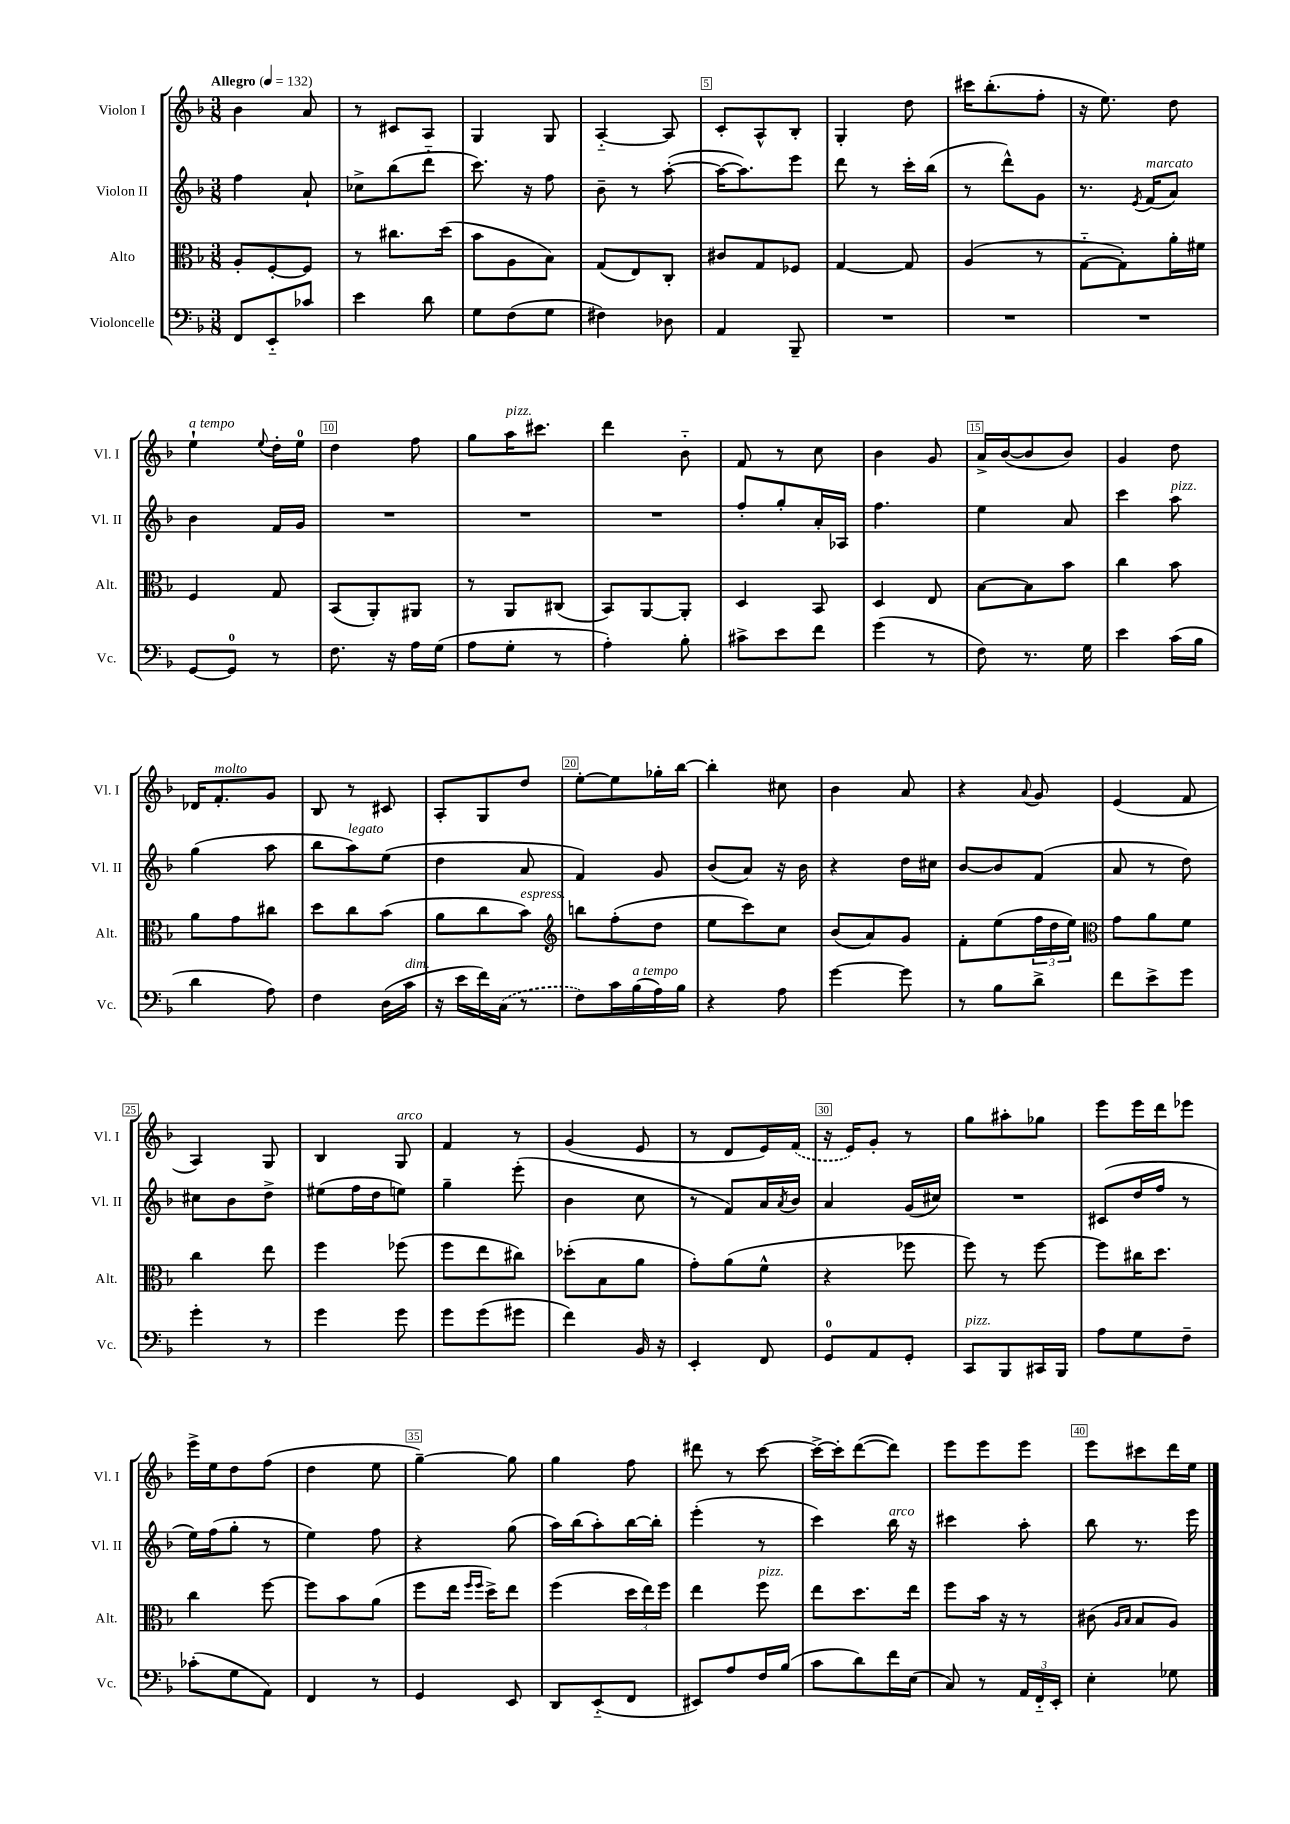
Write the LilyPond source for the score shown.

<<
\new StaffGroup <<
\new Staff = "s0" \with { instrumentName = "Violon I" shortInstrumentName = "Vl. I" } {
    \clef treble \key f \major \numericTimeSignature \time 3/8 \tempo "Allegro" 4 = 132
    bes'4 a'8 |
    r8 cis'8 a8 |
    g4 g8 |
    a4~-_ a8 |
    c'8-. a8-^ bes8-. |
    g4-. d''8 |
    cis'''16 bes''8.-.( f''8-. |
    r16 e''8.) d''8 |
    e''4-!^\markup { \italic "a tempo" } \appoggiatura { e''8 } d''16-. e''16-0 |
    d''4 f''8 |
    g''8 a''16^\markup { \italic "pizz." } cis'''8. |
    d'''4 bes'8-_ |
    f'8 r8 c''8 |
    bes'4 g'8 |
    a'16-> bes'16~( bes'8 bes'8) |
    g'4 d''8 |
    des'16 f'8.-.^\markup { \italic "molto" } g'8 |
    bes8 r8 cis'8 |
    a8-. g8 d''8 |
    e''8~-. e''8 ges''16-. bes''16~ |
    bes''4-. cis''8 |
    bes'4 a'8 |
    r4 \appoggiatura { a'8 } g'8 |
    e'4( f'8 |
    a4) g8 |
    bes4 g8^\markup { \italic "arco" } |
    f'4 r8 |
    g'4( e'8 |
    r8 d'8 e'16) \once \slurDashed f'16( |
    r16 e'16) g'8-. r8 |
    g''8 ais''8-. ges''8 |
    e'''8 e'''16 d'''16 ees'''8 |
    e'''16-> e''16 d''8 f''8( |
    d''4 e''8 |
    g''4~--) g''8 |
    g''4 f''8 |
    dis'''8 r8 c'''8~ |
    c'''16~-> c'''16-. d'''8~( d'''8) |
    e'''8 e'''8 e'''8 |
    e'''8 cis'''8 d'''16 e''16 \bar "|." |
}
\new Staff = "s1" \with { instrumentName = "Violon II" shortInstrumentName = "Vl. II" } {
    \clef treble \key f \major \numericTimeSignature \time 3/8
    f''4 a'8-! |
    ces''8-> bes''8( d'''8-_ |
    c'''8.) r16 f''8 |
    bes'8-- r8 a''8~-.( |
    a''16~ a''8.) e'''8 |
    d'''8 r8 c'''16-. bes''16( |
    r8 d'''8-^) g'8 |
    r8. \acciaccatura { e'8 } f'16^\markup { \italic "marcato" }( a'8) |
    bes'4 f'16 g'16 |
    R4. |
    R4. |
    R4. |
    f''8-. g''8-. a'16-. aes16 |
    f''4. |
    e''4 a'8 |
    c'''4 a''8^\markup { \italic "pizz." } |
    g''4( a''8 |
    bes''8 a''8^\markup { \italic "legato" }) e''8( |
    d''4 a'8 |
    f'4) g'8 |
    bes'8( a'8) r16 bes'16 |
    r4 d''16 cis''16 |
    bes'8~ bes'8 f'8( |
    a'8 r8 d''8) |
    cis''8 bes'8 d''8-> |
    eis''8( f''16 d''16 e''8) |
    g''4-- e'''8-.( |
    bes'4 c''8 |
    r8 f'8) a'16 \acciaccatura { a'8 } bes'16 |
    a'4 g'16( cis''16) |
    R4. |
    cis'8( d''16 f''16 r8 |
    e''16) f''16( g''8-. r8 |
    e''4) f''8 |
    r4 g''8( |
    a''16) bes''16( a''8-.) bes''16~ bes''16-. |
    e'''4-.( r8 |
    c'''4) bes''16^\markup { \italic "arco" } r16 |
    cis'''4 a''8-. |
    bes''8 r8. e'''16 \bar "|." |
}
\new Staff = "s2" \with { instrumentName = "Alto" shortInstrumentName = "Alt." } {
    \clef alto \key f \major \numericTimeSignature \time 3/8
    a8-. f8~-. f8 |
    r8 cis''8. d''16( |
    bes'8 a8 bes8) |
    g8( e8) c8-. |
    cis'8 g8 fes8 |
    g4~ g8 |
    a4( r8 |
    g8~-_ g8-.) a'16-. fis'16 |
    f4 g8 |
    bes,8( a,8-.) ais,8 |
    r8 a,8 cis8( |
    bes,8) a,8~ a,8-. |
    d4 bes,8 |
    d4 e8 |
    bes8~ bes8 bes'8 |
    c''4 bes'8 |
    a'8 g'8 cis''8 |
    d''8 c''8 bes'8( |
    a'8 c''8 bes'8^\markup { \italic "espress." }) |
    \clef treble b''8 f''8-.( d''8 |
    e''8 c'''8) c''8 |
    bes'8( a'8) g'8 |
    f'8-. e''8( \tuplet 3/2 { f''16 d''16 e''16) } |
    \clef alto g'8 a'8 f'8 |
    c''4 e''8 |
    f''4 fes''8( |
    f''8 e''8 cis''8) |
    des''8-.( bes8 a'8 |
    g'8-.) a'8( f'8-^ |
    r4 fes''8 |
    f''8) r8 f''8~ |
    f''8 cis''16 d''8. |
    c''4 f''8~ |
    f''8 bes'8 a'8( |
    f''8 e''16 \grace { f''16 f''16 } d''16->) e''8 |
    f''4( \tuplet 3/2 { d''16 e''16) f''16 } |
    e''4 f''8^\markup { \italic "pizz." } |
    e''8 d''8. e''16 |
    f''8 bes'16 r16 r8 |
    cis'8( \grace { a16 bes16 } bes8 a8) \bar "|." |
}
\new Staff = "s3" \with { instrumentName = "Violoncelle" shortInstrumentName = "Vc." } {
    \clef bass \key f \major \numericTimeSignature \time 3/8
    f,8 e,8-_ ces'8 |
    e'4 d'8 |
    g8 f8( g8 |
    fis4) des8 |
    a,4 bes,,8-- |
    R4. |
    R4. |
    R4. |
    g,8~ g,8-0 r8 |
    f8. r16 a16 g16( |
    a8 g8-. r8 |
    a4-.) bes8-. |
    cis'8-> e'8 f'8 |
    g'4( r8 |
    f8) r8. g16 |
    e'4 c'16( bes16 |
    d'4 a8) |
    f4 d16( c'16^\markup { \italic "dim." } |
    r16 e'16 f'16) \once \slurDashed c16( r8 |
    f8) c'16 bes16^\markup { \italic "a tempo" }( a16) bes16 |
    r4 a8 |
    g'4~ g'8 |
    r8 bes8 d'8-> |
    f'8 e'8-> g'8 |
    g'4-. r8 |
    g'4 g'8 |
    g'8 g'8( gis'8 |
    f'4) bes,16 r16 |
    e,4-. f,8 |
    g,8-0 a,8 g,8-. |
    c,8^\markup { \italic "pizz." } bes,,8 cis,16 bes,,16 |
    a8 g8 f8-- |
    ces'8-.( g8 a,8) |
    f,4 r8 |
    g,4 e,8 |
    d,8 e,8-_( f,8 |
    eis,8) a8 f16 bes16( |
    c'8 d'8) f'16 e16( |
    c8) r8 \tuplet 3/2 { a,16 f,16-_ e,16-. } |
    e4-. ges8 \bar "|." |
}
>>
>>
\layout { \context { \Score \override BarNumber.break-visibility = ##(#f #t #t) barNumberVisibility = #(every-nth-bar-number-visible 5) \override BarNumber.stencil = #(make-stencil-boxer 0.1 0.3 ly:text-interface::print) } }
